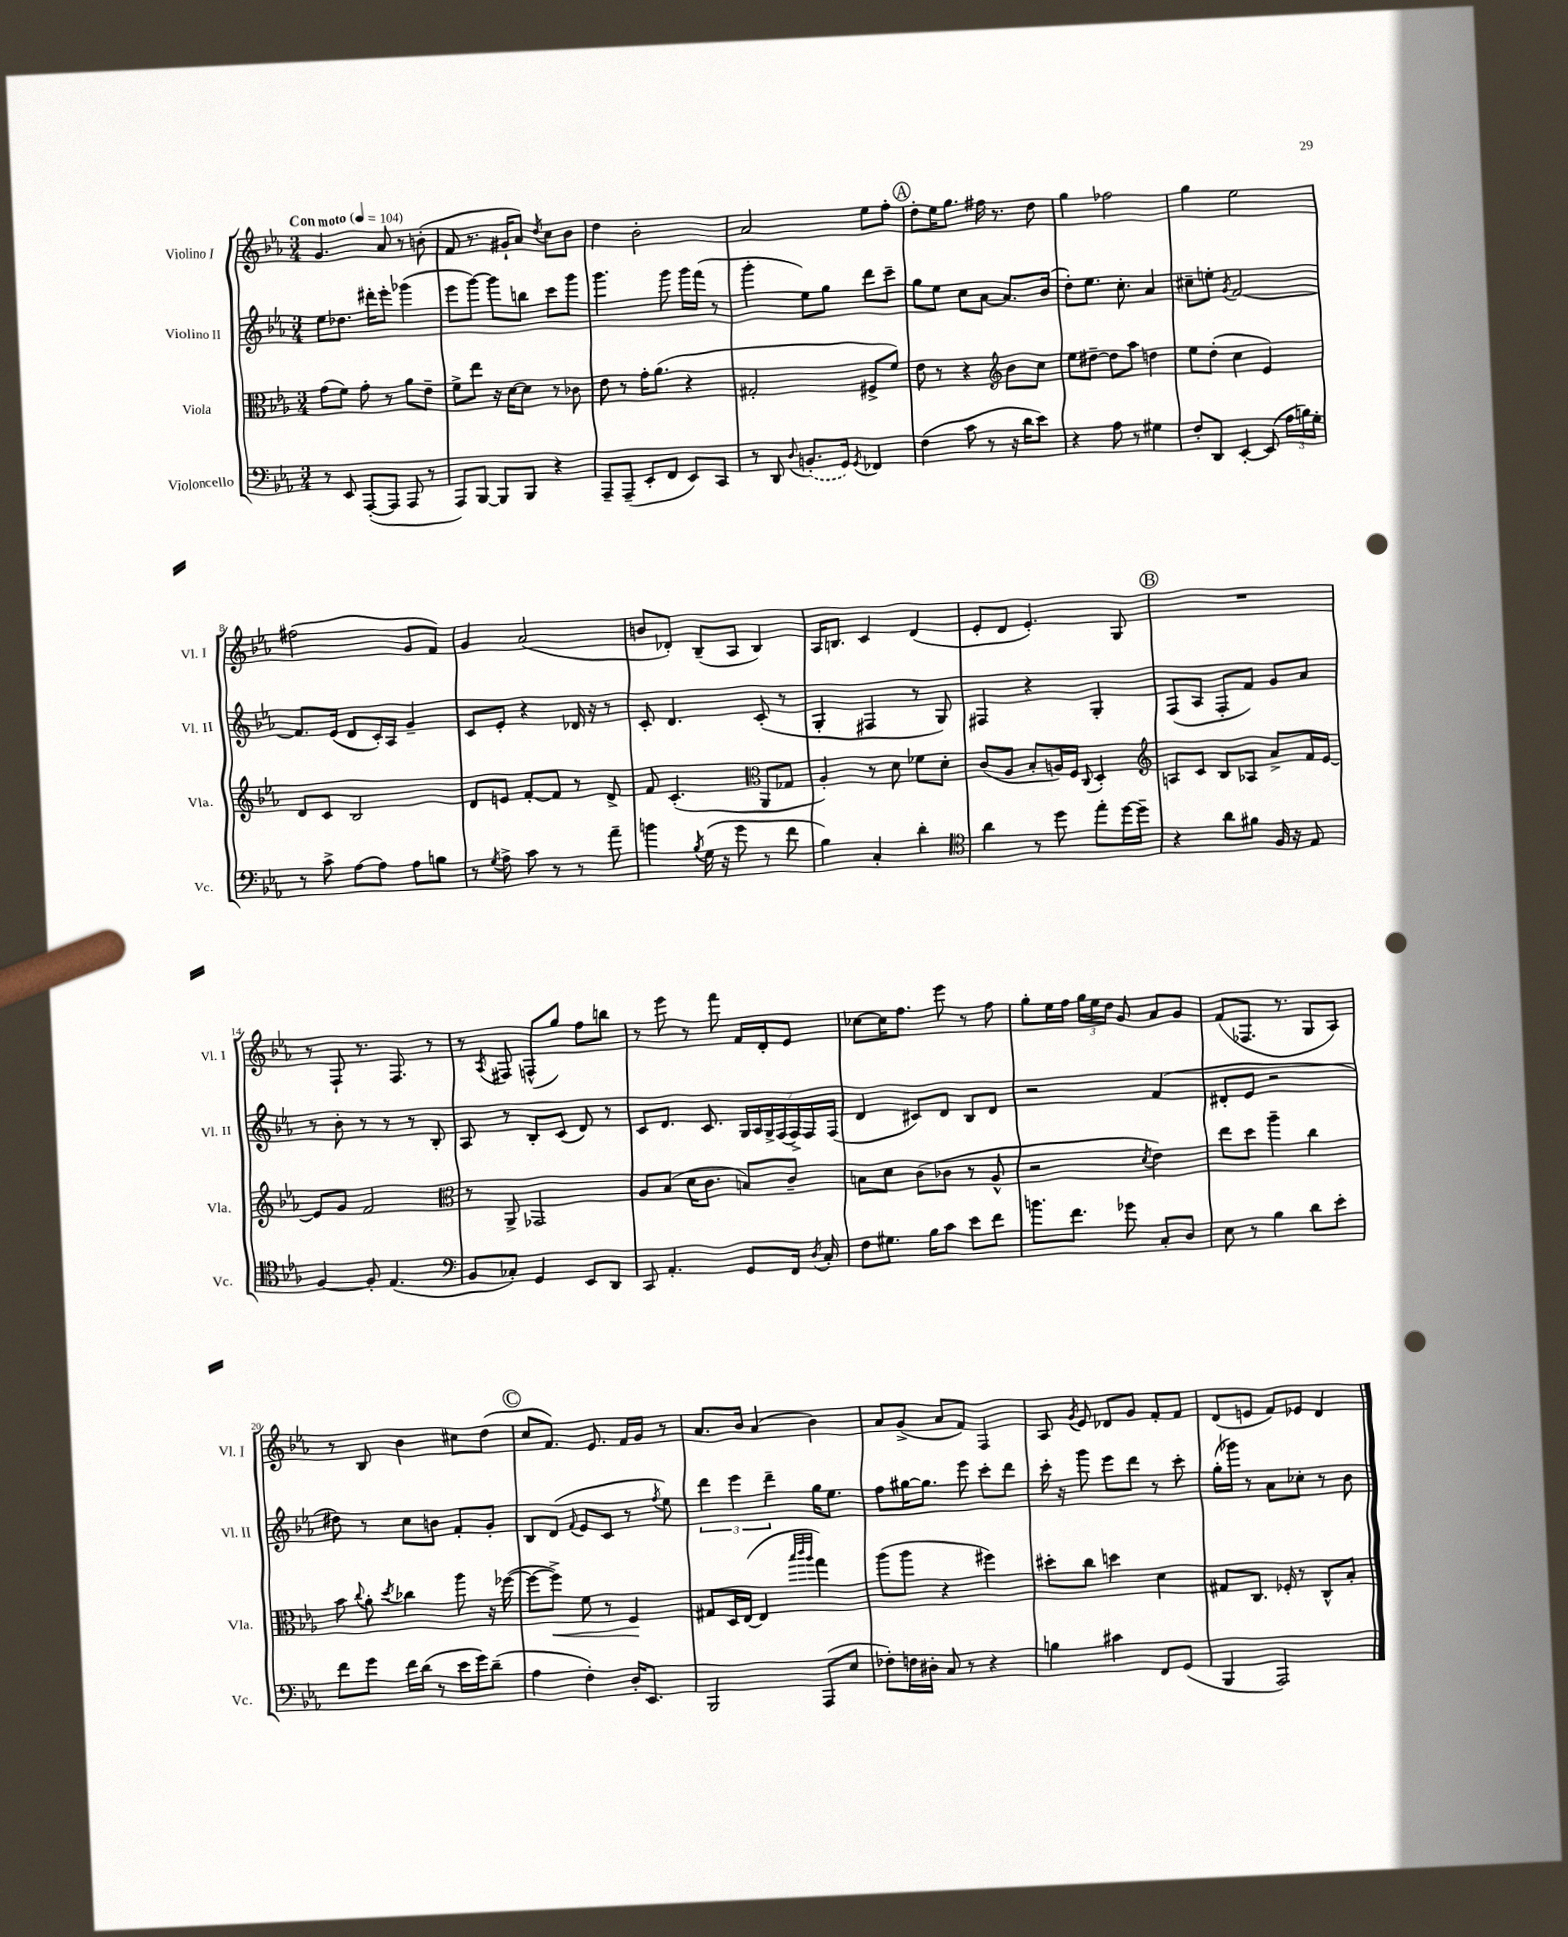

**kern	**kern	**dynam	**kern	**kern
*part4	*part3	*part3	*part2	*part1
*staff4	*staff3	*staff3	*staff2	*staff1
*I"Violoncello	*I"Viola	*	*I"Violino II	*I"Violino I
*I'Vc.	*I'Vla.	*	*I'Vl. II	*I'Vl. I
*clefF4	*clefC3	*	*clefG2	*clefG2
*k[b-e-a-]	*k[b-e-a-]	*	*k[b-e-a-]	*k[b-e-a-]
*M3/4	*M3/4	*	*M3/4	*M3/4
*MM104	*MM104	*	*MM104	*MM104
=1	=1	=1	=1	=1
!	!	!	!	!LO:TX:a:B:t=Con moto
8r	(8g\L	.	8ee-\L	4.g/
8EE-/	8f\J)	.	8.dd-X\J	.
([8AAA-'/L	8g'\	.	.	.
.	.	.	16ddd#X'\KL	.
8AAA-/J]	8r	.	8eee-'\J	8a-/
8AAA-/	8a-\L	.	(4ggg-X\	8r
8r	8e-~\J	.	.	(8bn'\
=2	=2	=2	=2	=2
8AAA-/L)	8f^\L	.	8eee-\L	8f/
[8BBB-/J	8ee-\J	.	[8ggg\J)	8.r
8BBB-/L]	16r	.	8ggg\L]	.
.	[16d\KL	.	.	16g#X`/KL
8BBB-/J	8d\J]	.	8bbn\J	8a-/J)
.	.	.	.	8qdd/
4r	8r	.	8ccc\L	8cc\L
.	8c-X\	.	8ggg\J	8b-\J
=3	=3	=3	=3	=3
8AAA-~/L	8e-\	.	4.ggg\	4dd\
(8AAA-~/J	8r	.	.	.
8EE-'/L	16g'\KL	.	.	2b-'\
.	(8.a-\J	.	.	.
8FF/J	.	.	8ggg\	.
8EE-/L)	4r	.	16ggg\LL	.
.	.	.	(16fff\JJ	.
8CC/J	.	.	8r	.
=4	=4	=4	=4	=4
8r	2G#X'/	.	4ggg'\	2a-/
8DD/	.	.	.	.
8qqD/	.	.	.	.
(8.BBn'/L	.	.	8ee-\L)	.
.	.	.	8gg\J	.
16GG/Jk)	.	.	.	.
8qGG/	.	.	.	.
4FF-X/	8F#X^/L	.	8ddd\L	8ee-\L
.	8f/J)	.	8ccc~\J	8ff'\J
!!LO:REH:place=s1:t=A
=5	=5	=5	=5	=5
(4F\	8e-\	.	8gg\L	8dd'\L
.	8r	.	8ee-\J	16ee-\K
.	.	.	.	8.gg\J
8c\	4r	.	8cc\L	.
8r	.	.	[8a-\J	16ff#X\
.	.	.	.	8.r
*	*clefG2	*	*	*
16r	8b-\L	.	8.a-/L]	.
16d\KL	.	.	.	.
8e-\J)	8cc\J	.	.	8dd\
.	.	.	(16b-/Jk	.
=6	=6	=6	=6	=6
4r	8ee-\L	.	8dd'\L)	4gg\
.	[8dd#X~\J	.	8.ee-\J	.
8A-\	8dd#\L]	.	.	2ff-X\
.	.	.	8.cc'\	.
8r	8aa-\J	.	.	.
4G#X\	4ddn\	.	4a-/	.
=7	=7	=7	=7	=7
8F'/L	8ee-\L	.	8cc#X~\L	4gg\
8DD/J	(8dd'\J	.	8een'\J	.
.	.	.	8qg/	.
[4EE-'/	4cc\	.	[2f/	2ee-\
(8EE-/]	4e-/)	.	.	.
24A-\LL	.	.	.	.
24Bn\)	.	.	.	.
24G'\JJ	.	.	.	.
!!LO:LB:g=z
=8	=8	=8	=8	=8
8r	8d/L	.	8.f/L]	(2ff#X\
8c^\	8c/J	.	.	.
.	.	.	(16e-/Jk	.
[8A-\L	2B-/	.	8d/L	.
8A-\J]	.	.	16c'/L)	.
.	.	.	16A-/JJ	.
8A-\L	.	.	4g~/	8g/L
8Bn\J	.	.	.	8f/J)
=9	=9	=9	=9	=9
8r	8d/L	.	8c/L	4g/
8qG/	.	.	.	.
8A-^\	8en/J	.	8e-'/J	.
8c\	[8f'/L	.	4r	(2a-/
8r	8f/J]	.	.	.
8r	8r	.	16d-X/	.
.	.	.	16r	.
8a-~\	8d^/	.	8r	.
=10	=10	=10	=10	=10
4bn\	8f/	.	8c'/	8bn/L
.	(4.c'/	.	4.d/	8d-X'/J)
8qB-/	.	.	.	.
(16G\	.	.	.	(8B-~/L
16r	.	.	.	.
8g\	.	.	.	8A-/J
*	*clefC3	*	*	*
8r	8AA-/L	.	(8c'/	4B-/)
8f\	8G-X/J	.	8r	.
=11	=11	=11	=11	=11
4B-\)	4A-'/)	.	4G'/	16A-/KL
.	.	.	.	8.Bn/J
4C'/	8r	.	4F#X/	4c/
.	8d\	.	.	.
4d'\	8f-X\L	.	8r	(4d/
.	8d'\J	.	8G/)	.
=12	=12	=12	=12	=12
*clefC4	*	*	*	*
4a-\	(8c/L	.	4F#X/	8e-'/L
.	8A-/J	.	.	8d/J
8r	8B-'/L	.	4r	4.e-'/)
8dd\	16An/L)	.	.	.
.	16F/JJ	.	.	.
.	8qqC/	.	.	.
8ee-'\L	4D'/	.	4G'/	.
[16dd\L	.	.	.	8G/
16dd~\JJ]	.	.	.	.
!!LO:REH:place=s1:t=B
=13	=13	=13	=13	=13
*	*clefG2	*	*	*
4r	8An/L	.	(8F/L	2.r
.	8c/J	.	8A-/J	.
8a-\L	8B-/L	.	8F'/L	.
8f#X\J	8A-X/J	.	8f/J)	.
16F/	8a-^/L	.	8g/L	.
16r	.	.	.	.
8E-/	16f/L	.	8a-/J	.
.	[16e-/JJ	.	.	.
!!LO:LB:g=z
=14	=14	=14	=14	=14
[4F/	8e-/L]	.	8r	8r
.	8g/J	.	8b-'\	8F`/
8F'/]	2f/	.	8r	8.r
(4.E-/	.	.	8r	.
.	.	.	.	8.F/
.	.	.	8r	.
.	.	.	8B-'/	8r
=15	=15	=15	=15	=15
*clefF4	*clefC3	*	*	*
8BB-/L	8r	.	8A-/	8r
.	.	.	.	8qA-/
8C-X'/J)	8AA-^/	.	8r	8F#X/
4GG/	2GG-X/	.	8B-'/L	(8Fn^^/L
.	.	.	(8c/J	8gg/J)
8EE-/L	.	.	8d/)	8ff\L
8DD/J	.	.	8r	8bbn\J
=16	=16	=16	=16	=16
8CC/	8A-/L	.	8c/L	8r
4.AA-'/	(8B-/J	.	8.d/J	8eee-\
.	16d\KL	.	.	8r
.	8.c\J	.	8.c/	.
.	.	.	.	8fff\
8GG/L	8Bn/L)	.	28G/LL	16f/LL
.	.	.	28A-/	.
.	.	.	.	16d'/J
.	.	.	28G^/	.
.	.	.	(28F/	.
16FF/Jk	8c~/J	.	.	8e-/J
.	.	.	28F^/)	.
.	.	.	28F/	.
8qD/	.	.	.	.
16C'/	.	.	.	.
.	.	.	(28F/JJ	.
=17	=17	=17	=17	=17
8F\L	8Bn\L	.	4d/	[8cc-X\L
8.G#X\J	8d\J	.	.	16cc-\K]
.	.	.	.	8.ff\J
.	(8c\L	.	8c#X/L)	.
16B-\KL	.	.	.	.
8c\J	8c-X\J	.	8d/J	8eee-\
8e-\L	8r	.	8B-/L	8r
8f\J	8A-^^/	.	8d/J	8ff\
=18	=18	=18	=18	=18
8.bn\L	2r	.	2r	8gg'\L
.	.	.	.	16ee-\L
8.f\J	.	.	.	16ff\JJ
.	.	.	.	24gg\LL
.	.	.	.	24ee-\
.	.	.	.	24dd\JJ
8g-X\	.	.	.	8g/
.	8qd/	.	.	.
8C'/L	4e-\)	.	(4f/	8a-/L
8D/J	.	.	.	8g/J
=19	=19	=19	=19	=19
8E-\	8ee-\L	.	8d#X'/L	(8f/L
8r	8dd\J	.	8e-/J	8.F-X/J
4B-\	4aa-~\	.	2r	.
.	.	.	.	8.r
8d\L	4cc\	.	.	8G/L
8e-'\J	.	.	.	8A-/J)
!!LO:LB:g=z
=20	=20	=20	=20	=20
8f\L	8b-\	.	8dd#X\)	8r
.	8qqcc/	.	.	.
8g\J	8a-'\	.	8r	8B-/
.	8qdd/	.	.	.
16f\LL	4cc-X\	.	8cc\L	4b-\
(16d\JJ	.	.	.	.
8r	.	.	8bn\J	.
16e-\LL	8aa-\	.	8f'/L	8cc#X\L
16g\J)	.	.	.	.
(8d~\J	16r	.	8g'/J	(8dd\J
.	([16ff-X\	.	.	.
!!LO:REH:place=s1:t=C
=21	=21	=21	=21	=21
4A-\	8ff-\L_	.	8B-/L	8cc/L
!	!	!LO:HP:b	!	!
.	8ff-^\J])	<	(8d/J	8.f/J)
.	.	.	8qqf/	.
4F'\)	8f\	.	8e-/L	.
.	.	.	.	8.e-/
.	8r	.	8c/J	.
16D'/KL	4F/	.	8r	16f/LL
8.EE-/J	.	.	.	16g/JJ
.	.	.	8qff/	.
.	.	.	8ee-\)	8r
.	.	[	.	.
=22	=22	=22	=22	=22
2BBB-/	8G#X/L	.	6ddd\	8.a-/L
.	16D/L	.	.	.
.	.	.	6eee-\	.
.	([16E-/JJ	.	.	16b-/Jk
.	4E-/]	.	.	(4a-/
.	.	.	6ddd~\	.
.	32qqbb-/LLL	.	.	.
.	32qqccc/	.	.	.
.	32qqaa-/JJJ	.	.	.
(8AAA-/L	4gg\)	.	16gg\KL	4b-\)
.	.	.	8.ee-\J	.
8E-/J	.	.	.	.
=23	=23	=23	=23	=23
8F-X'\L)	(8aa-\L	.	8ff\L	8a-/L
16Fn\L	8aa-\J	.	[16gg#X\K	(8g^/J
16D#X'\JJ	.	.	8.gg#\J]	.
8C/	4r	.	.	8a-/L
8r	.	.	8eee-\	8f/J)
4r	4ff#X\)	.	8ccc'\L	4F/
.	.	.	8ddd\J	.
=24	=24	=24	=24	=24
4Bn\	8dd#X'\L	.	16ccc'\	8A-/
.	.	.	16r	.
.	.	.	.	8qg/
.	8cc\J	.	8ggg\	8e-/
4c#X\	4ddn\	.	8eee-\L	8d-X/L
.	.	.	8ddd\J	8g/J
8FF/L	4d\	.	8r	8f'/L
(8GG/J	.	.	8ccc'\	8f/J
=25	=25	=25	=25	=25
4BBB-/	8G#X/L	.	(16gg'\LL	(8d/L
.	.	.	16ggg-X\JJ)	.
.	8.C/J	.	8r	8en/J
2AAA-/)	.	.	8a-\L	8f/L)
.	16F-X'/	.	.	.
.	8r	.	8cc-X'\J	8e-X/J
.	8C^^/L	.	8r	4d/
.	8B-'/J	.	8b-\	.
==	==	==	==	==
*-	*-	*-	*-	*-
